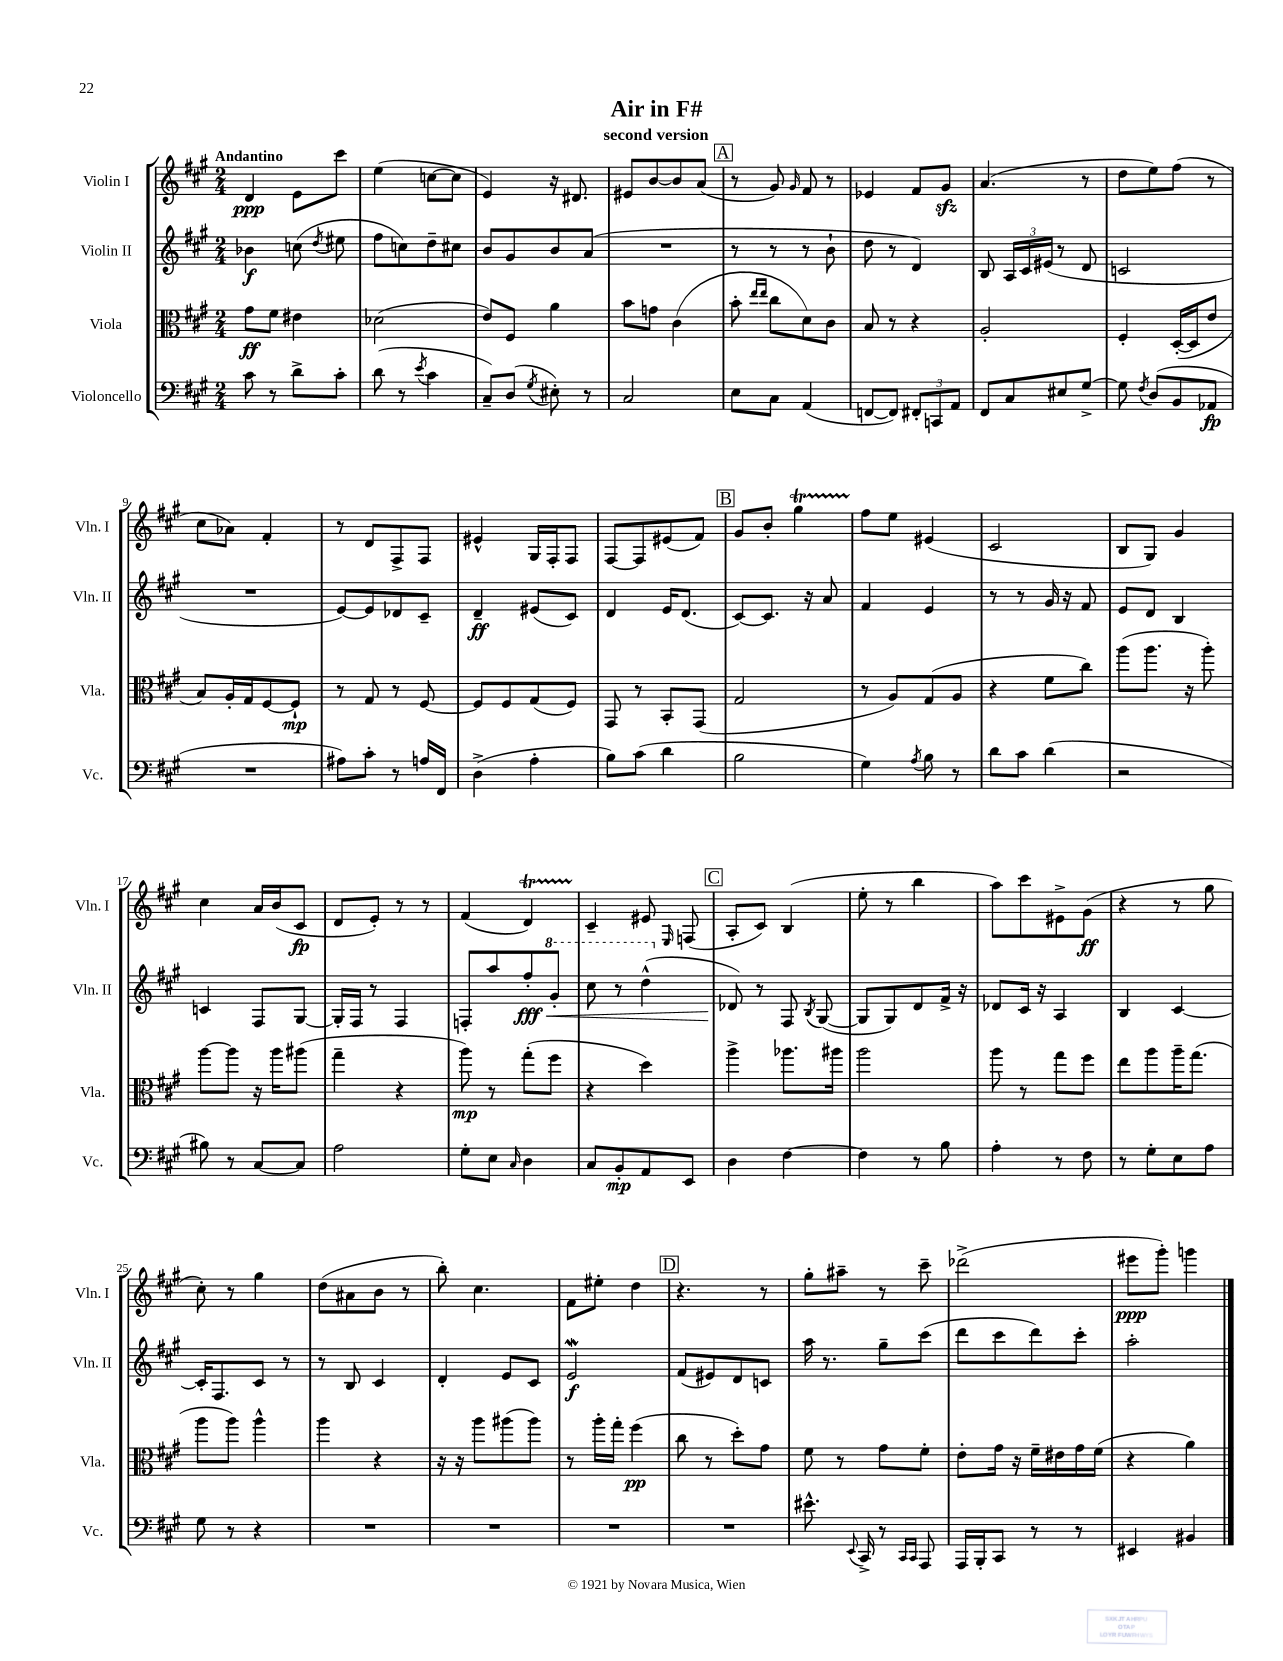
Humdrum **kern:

**kern	**kern	**kern	**kern
*staff4	*staff3	*staff2	*staff1
*clefF4	*clefC3	*clefG2	*clefG2
*k[f#c#g#]	*k[f#c#g#]	*k[f#c#g#]	*k[f#c#g#]
*M2/4	*M2/4	*M2/4	*M2/4
8c#	8g#	4b-	4d
8r	8f#	.	.
8d^	4e#	(8cc	8e
.	.	8qdd	.
8c#'	.	8ee#	8ccc#
=	=	=	=
(8d	(2d-	8ff#	(4ee
8r	.	8cc)	.
8qe	.	.	.
4c#	.	8dd~	[8cc
.	.	8cc#	8cc]
=	=	=	=
8C#~)	8e)	8b	4e)
(8D	8F#	8g#	.
8qG#	.	.	.
8E#')	4a	8b	16r
.	.	.	8.d#
8r	.	(8a	.
=	=	=	=
2C#	8b	2r	8e#
.	8g	.	[8b
.	(4c#	.	8b]
.	.	.	(8a
=	=	=	=
8E	8b'	8r	8r
.	16qqee	.	.
.	16qqee	.	.
8C#	8cc#	8r	8g#)
.	.	.	16qqg#
(4AA	8d)	8r	8f#
.	8c#	8b`	8r
=	=	=	=
[8FF	8B	8dd	4e-
8FF])	8r	8r	.
12FF#'	4r	4d)	8f#
12CC	.	.	.
.	.	.	8g#
12AA	.	.	.
=	=	=	=
8FF#	2A'	8B	(4.a
8C#	.	24A	.
.	.	24c#	.
.	.	(24e#	.
8E#	.	8r	.
[8G#^	.	8d	8r
=	=	=	=
8G#]	4F#'	2c	8dd
8qF#	.	.	.
(8D	.	.	8ee)
8BB	([16D'	.	(8ff#
.	16D]	.	.
8AA-	8e	.	8r
=	=	=	=
2r	8B)	2r	8cc#
.	16A'	.	8a-)
.	16G#	.	.
.	[8F#	.	4f#'
.	8F#`]	.	.
=	=	=	=
8A#)	8r	[8e)	8r
8c#'	8G#	8e]	8d
8r	8r	8d-	8F#^
16A	[8F#	8c#~	8F#
16FF#	.	.	.
=	=	=	=
(4D^	8F#]	4d~	4e#^^
.	8F#	.	.
4A'	(8G#	(8e#	16G#
.	.	.	16F#'
.	8F#)	8c#)	8F#
=	=	=	=
8B)	8GG#	4d	[8F#
(8c#	8r	.	8F#]
4d	8BB'	16e	(8e#
.	.	(8.d	.
.	(8GG#	.	8f#)
=	=	=	=
2B	2G#	[8c#)	8g#
.	.	8.c#]	8b'
.	.	.	4gg#
.	.	16r	.
.	.	8a	.
=	=	=	=
4G#)	8r	4f#	8ff#
.	8A)	.	8ee
8qA	.	.	.
8B	(8G#	4e	(4e#
8r	8A	.	.
=	=	=	=
8d	4r	8r	2c#
8c#	.	8r	.
(4d	8f#	16g#	.
.	.	16r	.
.	8cc#)	8f#	.
=	=	=	=
2r	(8aa	8e	8B
.	8.aa	8d	8G#)
.	.	4B	4g#
.	16r	.	.
.	8aa')	.	.
=	=	=	=
8B#)	[8aa	4c	4cc#
8r	8aa]	.	.
[8C#	16r	8F#	16a
.	16aa	.	(16b
8C#]	(8aa#	[8G#	8c#
=	=	=	=
2A	4gg#~	16G#']	8d
.	.	16F#	.
.	.	8r	8e')
.	4r	4F#	8r
.	.	.	8r
=	=	=	=
8G#'	8aa)	8F'	(4f#
8E	8r	8aa	.
16qqC#	.	.	.
4D	(8gg#'	8ff#'	4d)
.	8ff#	8gg#'	.
=	=	=	=
8C#	4r	8ccc#	4c#~
8BB'	.	8r	.
8AA	4dd)	(4ddd^^	8e#
.	.	.	16qqE
8EE	.	.	(8F
=	=	=	=
4D	4aa^	8d-)	8A'
.	.	8r	8c#)
[4F#	8.aa-	8F#	(4B
.	.	8qB	.
.	.	([8G#	.
.	16aa#	.	.
=	=	=	=
4F#]	2aa	8G#]	8ee'
.	.	8G#)	8r
8r	.	8d	4bb
8B	.	16f#^	.
.	.	16r	.
=	=	=	=
4A'	8aa	8d-	8aa)
.	8r	16c#	8ccc#
.	.	16r	.
8r	8gg#	4A	8e#^
8F#	8ff#	.	(8g#
=	=	=	=
8r	8ee	4B	4r
8G#'	8aa	.	.
8E	16aa~	[4c#	8r
.	(8.gg#	.	.
8A	.	.	8gg#
=	=	=	=
8G#	8aa	16c#']	8cc#')
.	.	8.F#	.
8r	8aa)	.	8r
4r	4aa^^	8c#	4gg#
.	.	8r	.
=	=	=	=
2r	4aa	8r	(8dd
.	.	8B	8a#
.	4r	4c#	8b
.	.	.	8r
=	=	=	=
2r	16r	4d'	8bb')
.	16r	.	.
.	8aa	.	4.cc#
.	(8aa#	8e	.
.	8aa#)	8c#	.
=	=	=	=
2r	8r	2e	8f#
.	16aa'	.	8ee#'
.	16gg#'	.	.
.	(4ff#	.	4dd
=	=	=	=
2r	8cc#	(8f#	4.r
.	8r	8e#)	.
.	8dd')	8d	.
.	8g#	8c	8r
=	=	=	=
8.e#^^	8f#	16aa	8gg#'
.	.	8.r	.
.	8r	.	8aa#~
8qqEE	.	.	.
16CC#^	.	.	.
8r	8g#	8gg#~	8r
16qqCC#	.	.	.
16qqCC#	.	.	.
8AAA	8f#'	(8ccc#	8ccc#~
=	=	=	=
16AAA	8e'	8ddd	(2ddd-^
16BBB'	.	.	.
8CC#	16g#	8ccc#	.
.	16r	.	.
8r	16f#~	8ddd)	.
.	16e#	.	.
8r	16g#	8ccc#'	.
.	(16f#	.	.
=	=	=	=
4EE#	4r	2aa'	8eee#
.	.	.	8ggg#')
4BB#	4a)	.	4ggg
==	==	==	==
*-	*-	*-	*-
